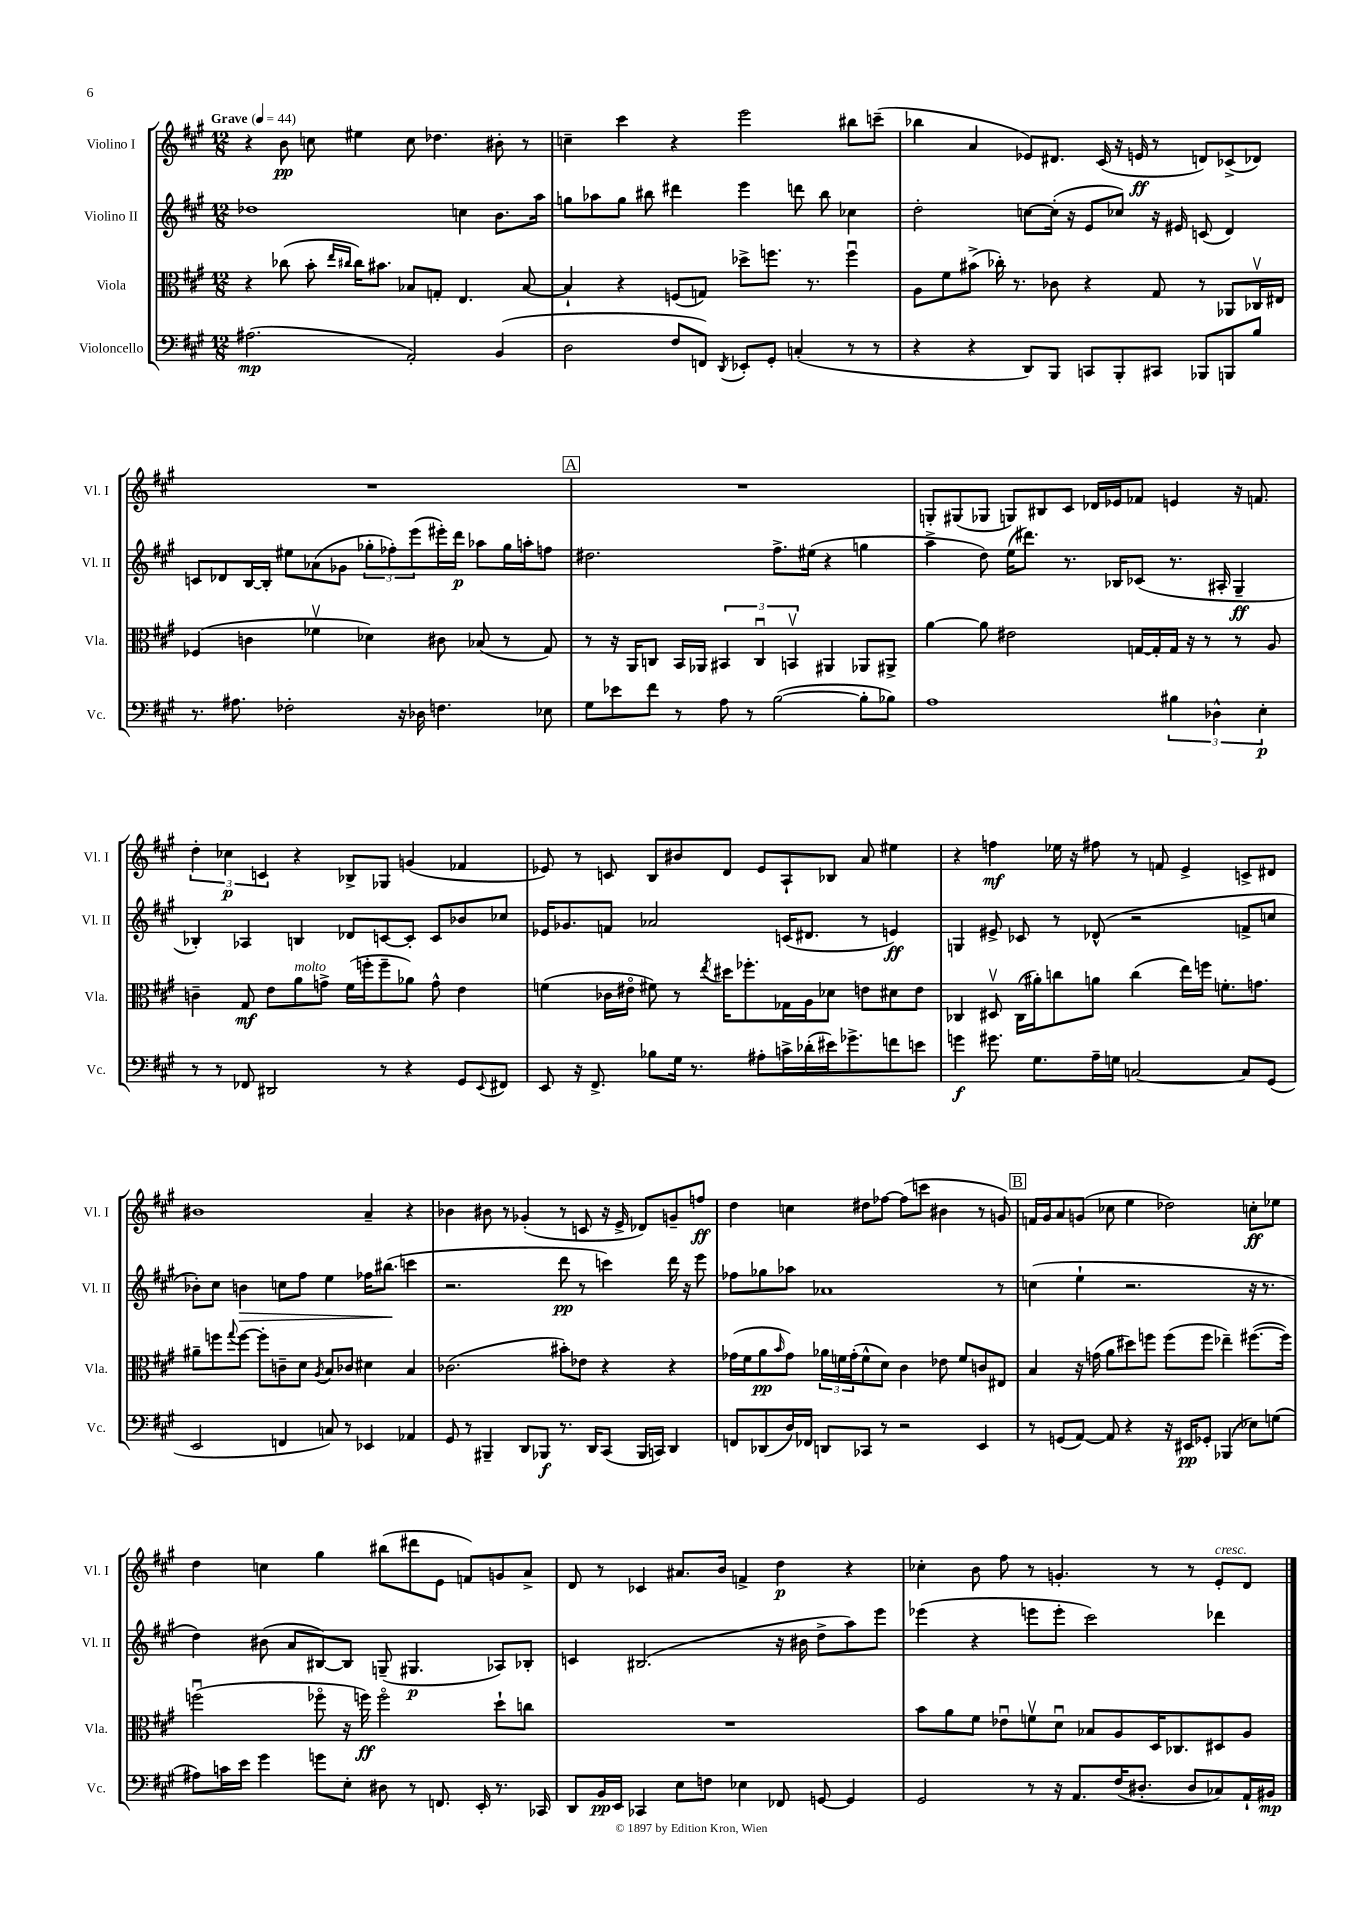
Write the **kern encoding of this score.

**kern	**kern	**kern	**kern
*staff4	*staff3	*staff2	*staff1
*clefF4	*clefC3	*clefG2	*clefG2
*k[f#c#g#]	*k[f#c#g#]	*k[f#c#g#]	*k[f#c#g#]
*M12/8	*M12/8	*M12/8	*M12/8
*MM44	*MM44	*MM44	*MM44
(2.A#	4r	1dd-	4r
.	(8cc-	.	8b
.	8b'	.	8cc
.	16qqee	.	.
.	16qqcc#	.	.
.	16cc#)	.	4ee#
.	8.b#	.	.
2AA')	8B-	.	8cc
.	8G'	.	4.dd-
.	4.E	4cc	.
(4BB	.	8.b	8b#'
.	[8B-	.	8r
.	.	16aa	.
=	=	=	=
2D	4B-`]	8gg	4cc~
.	.	8aa-	.
.	4r	8gg	4ccc#
.	.	8bb#	.
8F#	(8F	4ddd#	4r
8FF)	8G)	.	.
8qDD	.	.	.
8EE-'	8dd-^	4eee	2eee
8GG#'	8.ff	.	.
(4C'	.	8ddd	.
.	8.r	.	.
.	.	8bb#	.
8r	4ffu	4cc-	8bb#
8r	.	.	(8ccc~
=	=	=	=
4r	8A	2dd'	4bb-
.	8f#	.	.
4r	(8b#^	.	4a
.	16cc-')	.	.
.	8.r	.	.
8DD)	.	[8cc	8e-)
8BBB	8c-	(16cc']	8.d#
.	.	16r	.
8CC	4r	8e	.
.	.	.	(16c#
8BBB'	.	8cc-)	16r
.	.	.	16e
8CC#	8G#	16r	8r
.	.	16e#	.
8BBB-	8r	(8c	8d)
8BBB	8AA-	4d)	(8c-^
8B	16C-v	.	8d-)
.	16E#	.	.
=	=	=	=
8.r	(4F-	8c	1.r
.	.	8d-	.
8.A#	.	.	.
.	4c	[16B	.
.	.	16B']	.
2F-'	.	8ee#	.
.	4f-v	(8a-	.
.	.	8g-	.
.	4d-)	12gg-'	.
.	.	12ff-')	.
16r	.	.	.
.	.	(12eee	.
16D-	.	.	.
4.F	8c#	16eee#')	.
.	.	16ddd	.
.	(8B-	8aa-	.
.	8r	16gg-	.
.	.	16aa'	.
8E-	8G#)	8ff	.
=	=	=	=
8G#	8r	2.dd#	1.r
8e-	16r	.	.
.	16AA	.	.
8f#	8C	.	.
8r	16BB	.	.
.	16AA-	.	.
8A	6BB#	.	.
8r	.	.	.
.	6Cu	.	.
([2B	.	8.ff#^	.
.	6BBv	.	.
.	.	(16ee#	.
.	4AA#	4r	.
8B']	8AA-	4gg	.
8B-)	8AA#^	.	.
=	=	=	=
1A	[4a	4aa^	8G'
.	.	.	(8G#
.	8a]	8dd)	8G-
.	2e#	(16ee	8G)
.	.	8.ddd#)	.
.	.	.	8B#
.	.	8.r	8c#
.	.	.	16d-
.	.	16B-	16e-
.	[16G	(8c-	8f-
.	16G']	.	.
6B#	16G	8.r	4e
.	16r	.	.
.	8r	.	.
6D-^^	.	.	.
.	.	16A#'	.
.	8r	4G#~	16r
.	.	.	8.f
6E'	.	.	.
.	8A	.	.
=	=	=	=
8r	4c~	4B-')	6dd'
8r	.	.	.
.	.	.	6cc-
8FF-	8G#	4A-	.
.	.	.	6c
2DD#	8e	.	.
.	8a	4B	4r
.	8g^	.	.
.	(16f#	8d-	8B-^
.	16ff'	.	.
8r	8ff~	[8c	8G-
4r	8a-)	8c']	(4g
.	8g^^	8c	.
8GG#	4e	8b-	4f-
8qqEE	.	.	.
8FF#	.	8cc-	.
=	=	=	=
8EE	(4f	16e-	8e-)
.	.	8.g-	.
16r	.	.	8r
8.FF#^	.	.	.
.	16c-	8f	8c
.	16e#o	.	.
8B-	8f#)	2a-	8B
16G#	8r	.	8b#
8.r	.	.	.
.	8qee	.	.
.	16dd#	.	8d
.	8.ff-'	.	.
8A#'	.	.	8e-
16c^	16G-	(16c	8A`
(16d-'	16A	8.d#	.
16e#)	8d-	.	8B-
8.g-^	.	.	.
.	8e	8r	8a
8f	8d#	4e)	4ee#
8e	8e	.	.
=	=	=	=
4g	4C-	4G	4r
8.g#	8D#v	8e#^	4ff
.	(16C-	8c-	.
8.G#	16a#')	.	.
.	8cc	8r	16ee-
.	.	.	16r
16A~	8a	(8d-^^	8ff#
16G	.	.	.
[2C	(4cc	2r	8r
.	.	.	8f
.	16ee)	.	4e^
.	16ff	.	.
.	8.f'	.	.
8C]	.	8f^	8c^
.	8.g	.	.
(8GG#	.	8cc	8d#
=	=	=	=
2EE	8a#~	8b-')	1b#
.	8ff	8cc#	.
.	8qqgg#	.	.
.	[8ff	4b	.
.	8ff']	.	.
4FF	8c~	8cc	.
.	8d	8ff#	.
.	8qA	.	.
8C)	8B	4ee	.
8r	8c-	.	.
4EE-	4d#	16ff-	4a~
.	.	(8.bb#	.
4AA-	4B	4ccc	4r
=	=	=	=
8GG#	(2.c-	2.r	4b-
8r	.	.	.
4BBB#~	.	.	8b#
.	.	.	8r
8DD	.	.	(4g-'
8BBB-	.	.	.
8.r	8b#')	8ddd	8r
.	8e-	8r	8c
16DD	.	.	.
(8CC#	4r	4ccc)	16r
.	.	.	16e^
16BBB-	.	.	8d-)
16CC)	.	.	.
4DD	4r	16ddd	8g~
.	.	16r	.
.	.	8eee	8ff
=	=	=	=
8FF	(16g-	8ff-	4dd
.	16f#	.	.
(8DD-	8a	8gg-	.
.	16qqb	.	.
16D)	8g-)	8aa-	4cc
16FF-	.	.	.
8DD	24a-	1a-	.
.	24f	.	.
.	(24g-'	.	.
8CC-	8f^^	.	8dd#
8r	8d)	.	[8ff-
2r	4c#	.	(8ff-]
.	.	.	8ccc
.	8e-	.	4b#
.	8f	.	.
4EE	8c	.	8r
.	8E#	8r	8g)
=	=	=	=
8r	4B	(4cc	16f
.	.	.	16g#
(8GG	.	.	8a
[8AA)	16r	4ee`	(8g
.	(16g	.	.
8AA]	8a	.	8cc-
4r	8dd#)	2.r	4ee
.	8ff	.	.
16r	(8ff	.	2dd-)
16EE#	.	.	.
8GG-'	8ff	.	.
(4BBB-	4ee-~)	.	.
8E-)	([8.ff#	16r	8cc'
.	.	8.r	.
(8G	.	.	8ee-
.	16ff#])	.	.
=	=	=	=
8A#)	(2ffu	4dd)	4dd
16c	.	.	.
16e	.	.	.
4g#	.	(8b#	4cc
.	.	8a	.
8g	8ff-o	[8B#)	4gg#
8E'	16r	8B#]	.
.	16ff)	.	.
8D#	2ffo	(8G~	(8bb#
8r	.	4.G#	8ddd#
8.FF	.	.	8e
.	.	.	8f)
16EE'	.	.	.
8.r	8dd`	8A-)	8g
.	8cc	8B-'	8a^
16CC-	.	.	.
=	=	=	=
8DD	1.r	4c	8d
16BB	.	.	8r
16EE	.	.	.
4CC-	.	(2.B#	4c-
8E	.	.	8.a#
8F	.	.	.
.	.	.	16b
4E-	.	.	4f^
8FF-	.	16r	4dd
.	.	16b#	.
[8GG	.	8dd^	.
4GG]	.	8aa)	4r
.	.	8eee	.
=	=	=	=
2GG#	8b	(4eee-	4cc-'
.	8a	.	.
.	8f#	4r	8b
.	8e-u	.	8ff#
8r	8fv	8eee	8r
16r	8du	8eee'	4.g'
8.AA	.	.	.
.	8B-	2ccc#)	.
(16F#	8A	.	.
8.D#'	.	.	.
.	16D	.	8r
.	8.C-	.	.
8D#	.	.	8r
8C-)	8D#	4ddd-	8e'
16AA`	8A	.	8d
16BB#	.	.	.
==	==	==	==
*-	*-	*-	*-
